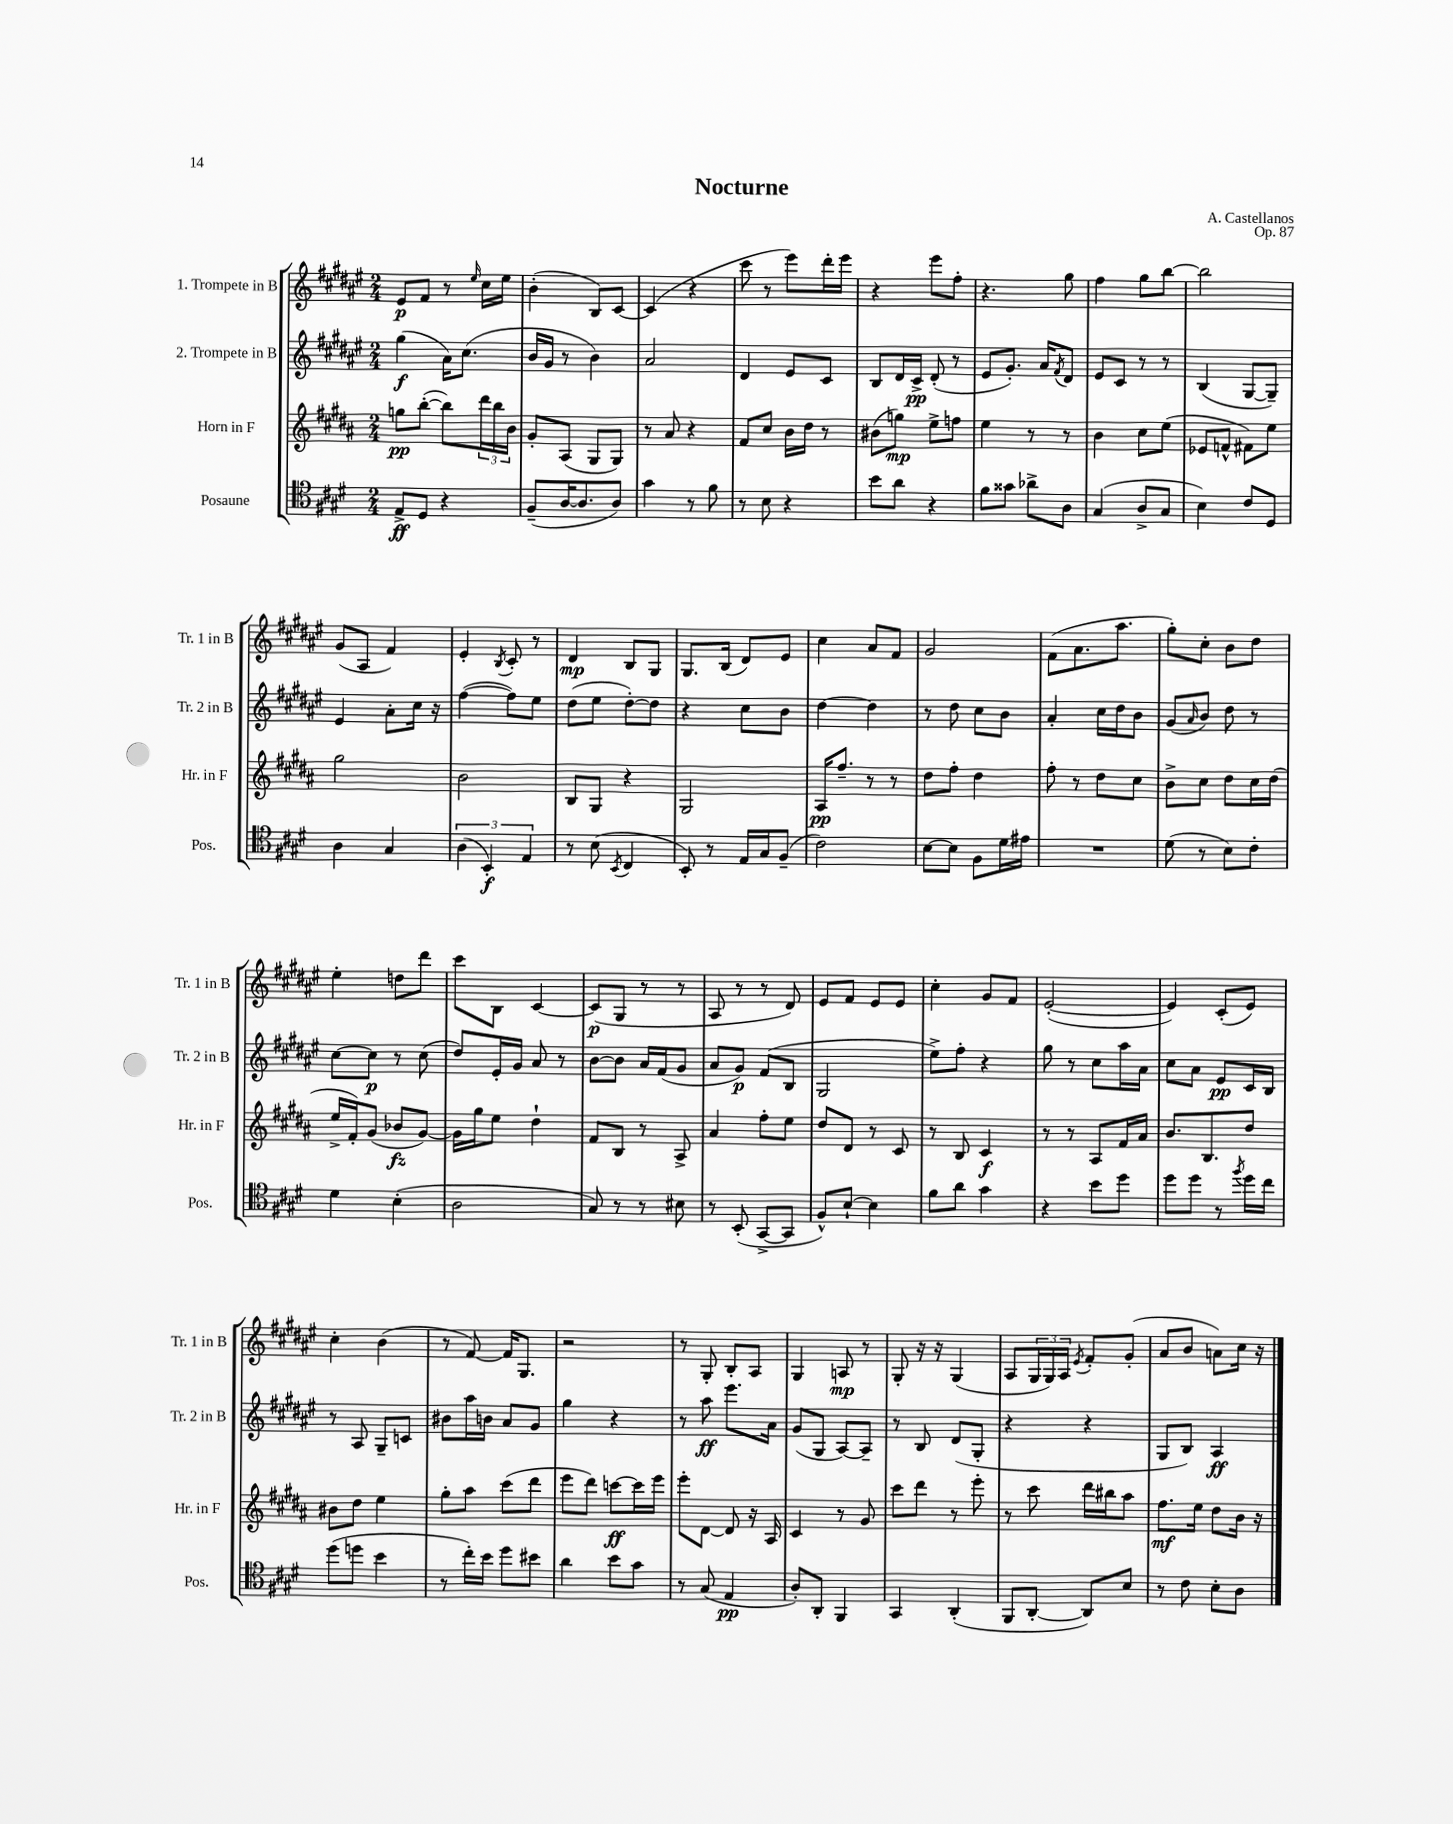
\header { title = "Nocturne" composer = "A. Castellanos" opus = "Op. 87" }
<<
\new StaffGroup <<
\new Staff = "s0" \with { instrumentName = "1. Trompete in B" shortInstrumentName = "Tr. 1 in B" } {
    \clef treble \key fis \major \numericTimeSignature \time 2/4
    eis'8\p fis'8 r8 \grace { eis''16 } cis''16 eis''16 |
    b'4-.( b8) cis'8~ |
    cis'4( r4 |
    cis'''8 r8 eis'''8) dis'''16-. eis'''16 |
    r4 eis'''8 fis''8-. |
    r4. gis''8 |
    fis''4 gis''8 b''8~ |
    b''2 |
    gis'8( ais8 fis'4) |
    eis'4-. \acciaccatura { b8 } cis'8-. r8 |
    dis'4\mp b8 gis8 |
    gis8. b16( dis'8) eis'8 |
    cis''4 ais'8 fis'8 |
    gis'2 |
    fis'8( ais'8. ais''8. |
    gis''8-.) cis''8-. b'8 dis''8 |
    eis''4-. d''8 dis'''8 |
    cis'''8 b8 cis'4~ |
    cis'8\p( gis8 r8 r8 |
    ais8 r8 r8 dis'8) |
    eis'8 fis'8 eis'8 eis'8 |
    cis''4-. gis'8 fis'8 |
    eis'2~-.( |
    eis'4) cis'8-.( eis'8) |
    cis''4-. b'4( |
    r8 fis'8~) fis'16 gis8. |
    r2 |
    r8 gis8-. b8-. ais8 |
    gis4 a8\mp r8 |
    gis8-. r16 r16 gis4( |
    ais8 \tuplet 3/2 { gis16 gis16) ais16 } \acciaccatura { eis'8 } fis'8-. gis'8-.( |
    ais'8 b'8 a'8) cis''16 r16 \bar "|." |
}
\new Staff = "s1" \with { instrumentName = "2. Trompete in B" shortInstrumentName = "Tr. 2 in B" } {
    \clef treble \key fis \major \numericTimeSignature \time 2/4
    gis''4\f( ais'16) cis''8.( |
    b'16 gis'16 r8 b'4) |
    ais'2 |
    dis'4 eis'8 cis'8 |
    b8 dis'16 cis'16->\pp dis'8-.( r8 |
    eis'8 gis'8.-.) ais'16 \acciaccatura { fis'8 } dis'8 |
    eis'8 cis'8 r8 r8 |
    b4( gis8~ gis8--) |
    eis'4 ais'8-. cis''16 r16 |
    fis''4~( fis''8) eis''8 |
    dis''8( eis''8 dis''8~-.) dis''8 |
    r4 cis''8 b'8 |
    dis''4~ dis''4 |
    r8 dis''8 cis''8 b'8 |
    ais'4-. cis''16 dis''16 b'8 |
    gis'8( \grace { ais'16 } b'8) dis''8 r8 |
    cis''8~ cis''8\p r8 cis''8( |
    dis''8) eis'16-. gis'16 ais'8 r8 |
    b'8~ b'8 ais'16 fis'16( gis'8 |
    ais'8 gis'8\p) fis'8( b8 |
    gis2 |
    eis''8->) fis''8-. r4 |
    gis''8 r8 cis''8 ais''16 ais'16 |
    cis''8 ais'8 eis'8\pp cis'16 b16 |
    r8 ais8 gis8-- c'8 |
    bis'8 ais''16 b'16 ais'8 gis'8 |
    gis''4 r4 |
    r8 ais''8\ff eis'''8. ais'16 |
    gis'8( gis8 ais8~) ais8-- |
    r8 b8 dis'8( gis8-. |
    r4 r4 |
    gis8 b8) ais4\ff \bar "|." |
}
\new Staff = "s2" \with { instrumentName = "Horn in F" shortInstrumentName = "Hr. in F" } {
    \clef treble \key b \major \numericTimeSignature \time 2/4
    g''8\pp b''8~-.( b''8) \tuplet 3/2 { dis'''16 b''16 b'16 } |
    gis'8-. ais8( gis8 gis8) |
    r8 ais'8 r4 |
    fis'8 cis''8 b'16 dis''16 r8 |
    bis'8( g''8\mp) e''8-> f''8 |
    e''4 r8 r8 |
    b'4 cis''8 e''8( |
    ees'8 f'8-^ fis'8) e''8 |
    gis''2 |
    b'2 |
    b8 gis8 r4 |
    gis2 |
    ais16\pp fis''8.-- r8 r8 |
    dis''8 fis''8-. dis''4 |
    fis''8-. r8 dis''8 cis''8 |
    b'8-> cis''8 dis''8 cis''16 dis''16( |
    e''16-> fis'16-.) gis'8( bes'8\fz gis'8~) |
    gis'16 gis''16 e''8 dis''4-! |
    fis'8 b8 r8 ais8-> |
    ais'4 fis''8-. e''8 |
    dis''8 dis'8 r8 cis'8 |
    r8 b8 cis'4\f |
    r8 r8 ais8 fis'16 ais'16 |
    b'8. b8. dis''8 |
    bis'8 dis''8 e''4 |
    gis''8-. ais''8 cis'''8( dis'''8 |
    e'''8 dis'''8) c'''8~\ff c'''16 e'''16 |
    e'''8-. dis'8~ dis'8 r16 ais16 |
    cis'4 r8 gis'8 |
    cis'''8 dis'''8 r8 e'''8-. |
    r8 cis'''8 dis'''16 bis''16 ais''8 |
    fis''8.\mf e''16 dis''8 b'16 r16 \bar "|." |
}
\new Staff = "s3" \with { instrumentName = "Posaune" shortInstrumentName = "Pos." } {
    \clef tenor \key e \major \numericTimeSignature \time 2/4
    e8->\ff dis8 r4 |
    fis8--( a16~ a8. a8) |
    gis'4 r8 fis'8 |
    r8 b8 r4 |
    b'8 a'8 r4 |
    fis'8 gisis'8 aes'8-> a8 |
    gis4( a8-> gis8 |
    b4) cis'8 dis8 |
    a4 gis4 |
    \tuplet 3/2 { a4( b,4-.\f) e4 } |
    r8 b8( \acciaccatura { b,8 } cis4 |
    b,8-.) r8 e16 gis16 fis8--( |
    cis'2) |
    b8~ b8 fis8 dis'16 eis'16 |
    R2 |
    dis'8( r8 b8) cis'8-. |
    dis'4 b4-.( |
    a2 |
    gis8) r8 r8 bis8 |
    r8 b,8-.( gis,8~-> gis,8 |
    fis8-^) b8~-! b4 |
    fis'8 a'8 gis'4 |
    r4 b'8 dis''8 |
    dis''8 dis''8 r8 \acciaccatura { fis''8 } dis''16 cis''16 |
    dis''8( d''8 b'4 |
    r8 cis''16-.) b'16 dis''8 bis'8 |
    a'4 b'8 gis'8 |
    r8 gis8( e4\pp |
    a8-.) a,8-. fis,4 |
    gis,4 a,4-.( |
    fis,8 a,8~-. a,8) b8 |
    r8 cis'8 b8-. a8 \bar "|." |
}
>>
>>
\layout { \context { \Score \remove "Bar_number_engraver" } }
